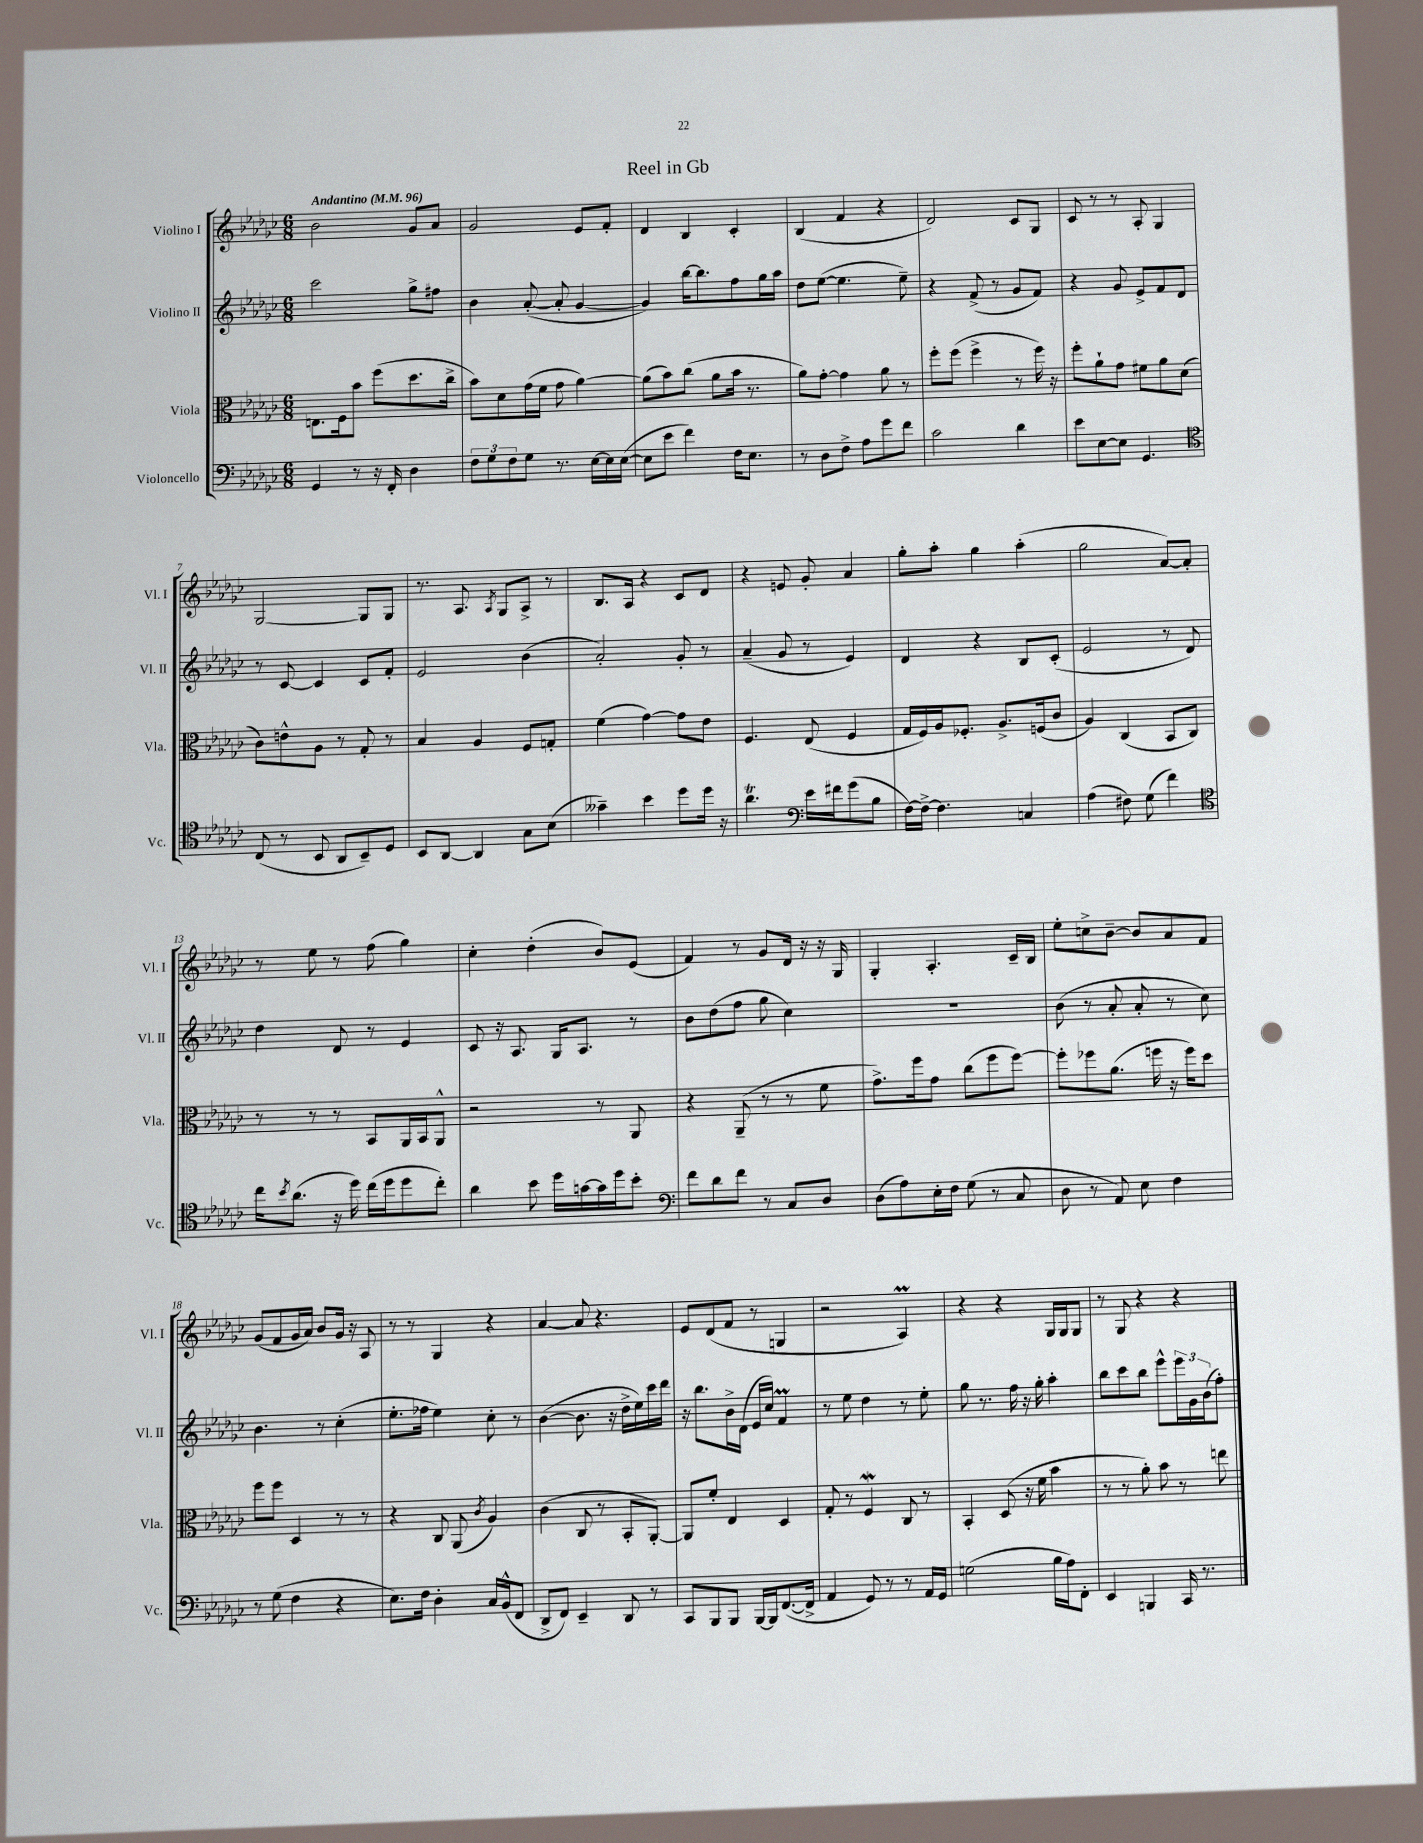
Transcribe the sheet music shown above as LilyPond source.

\header { title = "Reel in Gb" }
<<
\new StaffGroup <<
\new Staff = "s0" \with { instrumentName = "Violino I" shortInstrumentName = "Vl. I" } {
    \clef treble \key ges \major \numericTimeSignature \time 6/8 \tempo "Andantino" 4 = 96
    bes'2 ges'8 aes'8 |
    ges'2 ees'8 f'8-. |
    des'4 bes4 ces'4-. |
    bes4( f'4 r4 |
    des'2) ces'8 ges8 |
    ces'8 r8 r8 aes8-. ges4 |
    ges2~ ges8 ges8 |
    r8. aes8. \acciaccatura { aes8 } ges8 aes8-> r8 |
    bes8. aes16 r4 ces'8 des'8 |
    r4 e'8 ges'8-. aes'4 |
    ges''8-. aes''8-. ges''4 aes''4-.( |
    ges''2 aes'8~) aes'8-. |
    r8 ees''8 r8 f''8( ges''4) |
    ces''4-. des''4-.( bes'8) ees'8( |
    f'4) r8 ges'8 des'16 r16 r16 ges16 |
    ges4-. aes4.-. ces'16-- bes16 |
    ees''8-. c''8-> bes'8~-- bes'8 aes'8 f'8 |
    ges'8( f'8 ges'16 aes'16) bes'8 ges'16 r16 aes8 |
    r8 r8 ges4 r4 |
    aes'4~ aes'8 r4. |
    ees'8 des'8( f'8 r8 g4 |
    r2 aes4\prall) |
    r4 r4 ges16 ges16 ges8 |
    r8 ges8 r4 r4 \bar "|." |
}
\new Staff = "s1" \with { instrumentName = "Violino II" shortInstrumentName = "Vl. II" } {
    \clef treble \key ges \major \numericTimeSignature \time 6/8
    ces'''2 ges''8-> fis''8 |
    bes'4 aes'8~-.( aes'8-. ges'4~ |
    ges'4) bes''16~ bes''8. f''8 ges''16 aes''16 |
    des''8 ees''8~( ees''4. ees''8--) |
    r4 f'8->( r8 ges'8 f'8) |
    r4 ges'8 ees'8-> f'8 des'8 |
    r8 ces'8~ ces'4 ces'8 f'8-. |
    ees'2 bes'4( |
    aes'2-.) ges'8-. r8 |
    aes'4--( ges'8 r8 ees'4) |
    des'4 r4 bes8 ces'8-.( |
    ees'2 r8 des'8) |
    des''4 des'8 r8 ees'4 |
    ces'8 r16 aes8. ges16 aes8. r8 |
    bes'8 des''8( f''8 ges''8 ces''4) |
    R2. |
    bes'8( r8 aes'8-. aes'8-. r8 ces''8) |
    bes'4. r8 ces''4-.( |
    ees''8.-. fes''16 ees''4) ces''8-. r8 |
    bes'4~( bes'8. r16 des''16-> ees''16) ces'''16 des'''16 |
    r16 bes''8. bes'16-> des'16( ees'16 ces''16) f'4\prall |
    r8 ees''8 des''4 r8 ees''8-. |
    ges''8 r8. f''16 r16 ges''16-. aes''4-. |
    bes''8 ces'''8 bes''8 ees'''8-^ \tuplet 3/2 { ees'''16 ges'16 bes'16( } f''8-.) \bar "|." |
}
\new Staff = "s2" \with { instrumentName = "Viola" shortInstrumentName = "Vla." } {
    \clef alto \key ges \major \numericTimeSignature \time 6/8
    e8. f16 bes'8 f''8( des''8. ces''16-> |
    bes'8) des'8 ges'16( f'16 ges'8 aes'4~) |
    aes'8( bes'8) ces''8( aes'8 bes'16 r8. |
    aes'8) ges'8~-. ges'4 aes'8 r8 |
    f''8-. f''8( f''4-> r8 f''16) r16 |
    f''8-. aes'8-! ges'8 fis'8 aes'8 des'8( |
    ces'8) e'8-^ aes8 r8 ges8-. r8 |
    bes4 aes4 f8 g8-. |
    f'4( ges'4~) ges'8 ees'8 |
    f4. ees8( f4 |
    ges16 f16) aes16 fes8.-. aes8.-> f16( ces'8 |
    aes4) ces4( bes,8 ces8) |
    r8 r8 r8 bes,8 aes,16 bes,16 aes,8-^ |
    r2 r8 aes,8 |
    r4 aes,8--( r8 r8 f'8 |
    ges'8.->) f''16 ges'8 ces''8( f''8 f''8~) |
    f''8-. fes''8 aes'8.( f''16 r16 f''16) des''8 |
    f''8 f''8 des4 r8 r8 |
    r4 ces8 aes,8( \acciaccatura { ces'8 } aes4) |
    ces'4( ces8 r8 bes,8-. aes,8~-.) |
    aes,8 f'8-. ees4 des4 |
    ges8-. r8 f4\mordent ces8 r8 |
    bes,4-. des8( r16 f'16 bes'4 |
    r8 r8 aes'8-.) bes'8 r8 e''8 \bar "|." |
}
\new Staff = "s3" \with { instrumentName = "Violoncello" shortInstrumentName = "Vc." } {
    \clef bass \key ges \major \numericTimeSignature \time 6/8
    ges,4 r8 r16 f,16-. des4 |
    \tuplet 3/2 { f8 ges8 f8 } ges8 r8. ees16~ ees16 ees16~( |
    ees8 ees'8 f'4) f16 ees8. |
    r8 des8 f8-> aes8 ges'8 f'8 |
    ces'2 des'4 |
    ees'8 ees8~ ees8 ges,4. |
    \clef tenor ces8( r8 bes,8 aes,8 bes,8--) des8 |
    bes,8 aes,8~ aes,4 ges8 bes8( |
    geses'4--) bes'4 des''8 des''16 r16 |
    aes'4.\trill \clef bass ees'16 fis'16 ges'8( bes8 |
    f16~) f16~-> f4. c4 |
    aes4( fis8) ges8( f'4) |
    \clef tenor ces''16 \acciaccatura { bes'8 } aes'8.( r16 des''16) ces''16( des''16 des''8 ces''8-.) |
    aes'4 bes'8 des''16 g'16~ g'16 des''16 bes'8-. |
    \clef bass f'8 des'8 f'8 r8 ces8 des8 |
    des8( aes8) ees16-. f16 ges8( r8 ces8 |
    des8 r8 aes,8) ees8 f4 |
    r8 ges8( f4 r4 |
    ees8.) f16 des4-. ces16 bes,16-^( f,8 |
    des,8-> f,8) ees,4-- des,8 r8 |
    ces,8 bes,,8 bes,,8 bes,,16~ bes,,16 f,8.~( f,16-> |
    aes,4 ges,8) r8 r8 aes,16 ges,16 |
    g2( bes16 aes16) f,8-. |
    ees,4 b,,4 ces,16 r8. \bar "|." |
}
>>
>>
